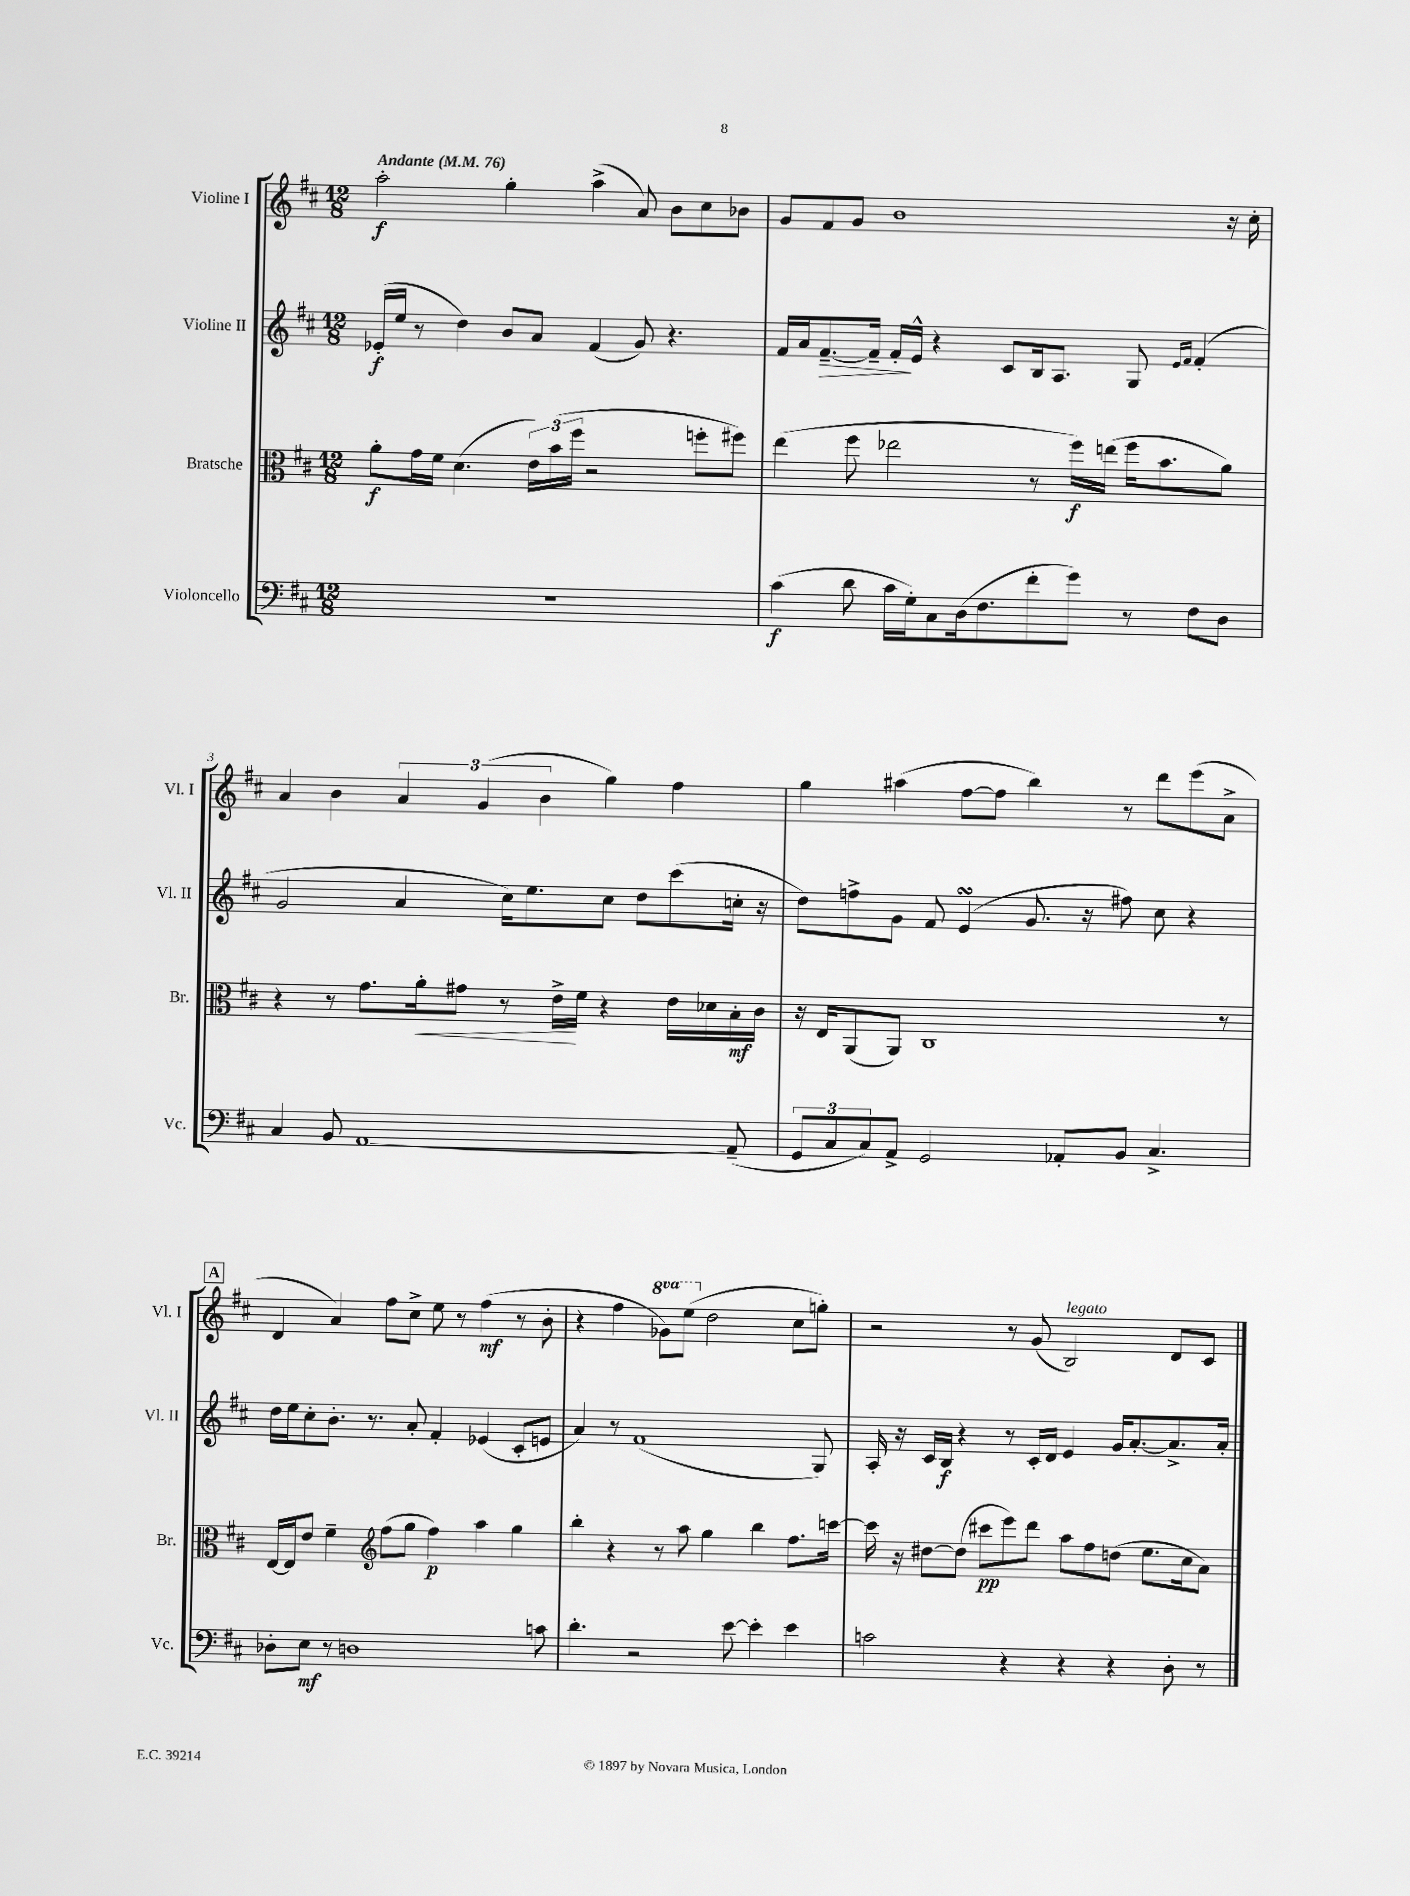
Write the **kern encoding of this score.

**kern	**kern	**kern	**kern
*staff4	*staff3	*staff2	*staff1
*clefF4	*clefC3	*clefG2	*clefG2
*k[f#c#]	*k[f#c#]	*k[f#c#]	*k[f#c#]
*M12/8	*M12/8	*M12/8	*M12/8
*MM76	*MM76	*MM76	*MM76
1.r	8a'	(16e-'	2aa'
.	.	16ee	.
.	16g	8r	.
.	16f#	.	.
.	(4.d	4dd)	.
.	.	8b	4gg'
.	24e)	8a	.
.	(24b	.	.
.	24ff#	.	.
.	2r	(4f#	(4aa^
.	.	8g)	8a)
.	.	4.r	8b
.	8ff'	.	8cc#
.	8ff#)	.	8b-
=	=	=	=
(4c#	(4ee	16f#	8g
.	.	16a	.
.	.	[8.f#~	8f#
8d	8ff#	.	8g
.	.	16f#~]	.
16c#	2ee-	16f#'	1b
16G')	.	16e^^	.
8C#	.	4r	.
(16D	.	.	.
8.F#	.	.	.
.	.	8c#	.
8f#'	8r	16B	.
.	.	8.A	.
8g)	16ff#)	.	.
.	(16ee	.	.
8r	16ff#	8G	.
.	8.b	.	.
.	.	16qqe	.
.	.	16qqf#	.
8F#	.	(4f#'	.
8D	8a)	.	16r
.	.	.	16cc#'
=	=	=	=
4C#	4r	2g	4a
8BB	8r	.	4b
[1AA	8.g	.	.
.	.	4a	6a
.	16a'	.	.
.	8g#	.	.
.	.	.	(6g
.	8r	16cc#)	.
.	.	8.ee	.
.	.	.	6b
.	16e^	.	.
.	16f#	.	.
.	4r	8cc#	4gg)
.	.	8dd	.
.	16e	(8ccc#	4ff#
.	16d-	.	.
(8AA~]	16B'	16cc'	.
.	16c#	16r	.
=	=	=	=
12GG	16r	8dd)	4gg
.	16E	.	.
12C#	.	.	.
.	(8AA	8ff^	.
12C#)	.	.	.
8AA^	8AA)	8g	(4aa#
2GG	1C#	8f#	.
.	.	(4e	[8ff#
.	.	.	8ff#]
.	.	8.g	4bb)
8AA-'	.	.	.
.	.	16r	.
8BB	.	8ff#)	8r
4.C#^	.	8cc#	8ddd
.	.	4r	(8eee
.	8r	.	8a^
=	=	=	=
8D-'	[16E	16dd	4d
.	16E]	16ee	.
8E	8e	8cc#'	.
8r	4f#~	8.b'	4a)
1D	.	.	.
.	.	8.r	.
*	*clefG2	*	*
.	(8ff#	.	8ff#
.	8gg	8a'	8cc#^
.	4ff#)	4f#'	8ee
.	.	.	8r
.	4aa	(4e-	(4ff#
.	4gg	8c#'	8r
8c	.	8e	8b'
=	=	=	=
4.d'	4bb'	4a)	4r
.	4r	8r	4ff#
2r	.	(1f#	.
.	8r	.	8gg-)
.	8aa	.	(8eee
.	4gg	.	2dd
[8e	.	.	.
4e']	4bb	.	.
4e	8.ff#	.	8cc#
.	.	8G)	8gg')
.	[16ccc	.	.
=	=	=	=
2c	16ccc]	16A'	2r
.	16r	16r	.
.	[8dd#	16c#	.
.	.	16B	.
.	(8dd#]	4r	.
.	8ccc#	.	.
4r	8eee)	8r	8r
.	8ddd	16c#'	(8g
.	.	16d	.
4r	8aa	4e	2B)
.	8ff#	.	.
4r	(8dd	16g	.
.	.	[8.a'	.
.	8.ee	.	.
8D'	.	8.a^]	8d
.	16cc#	.	.
8r	8a)	.	8c#
.	.	16a'	.
==	==	==	==
*-	*-	*-	*-
